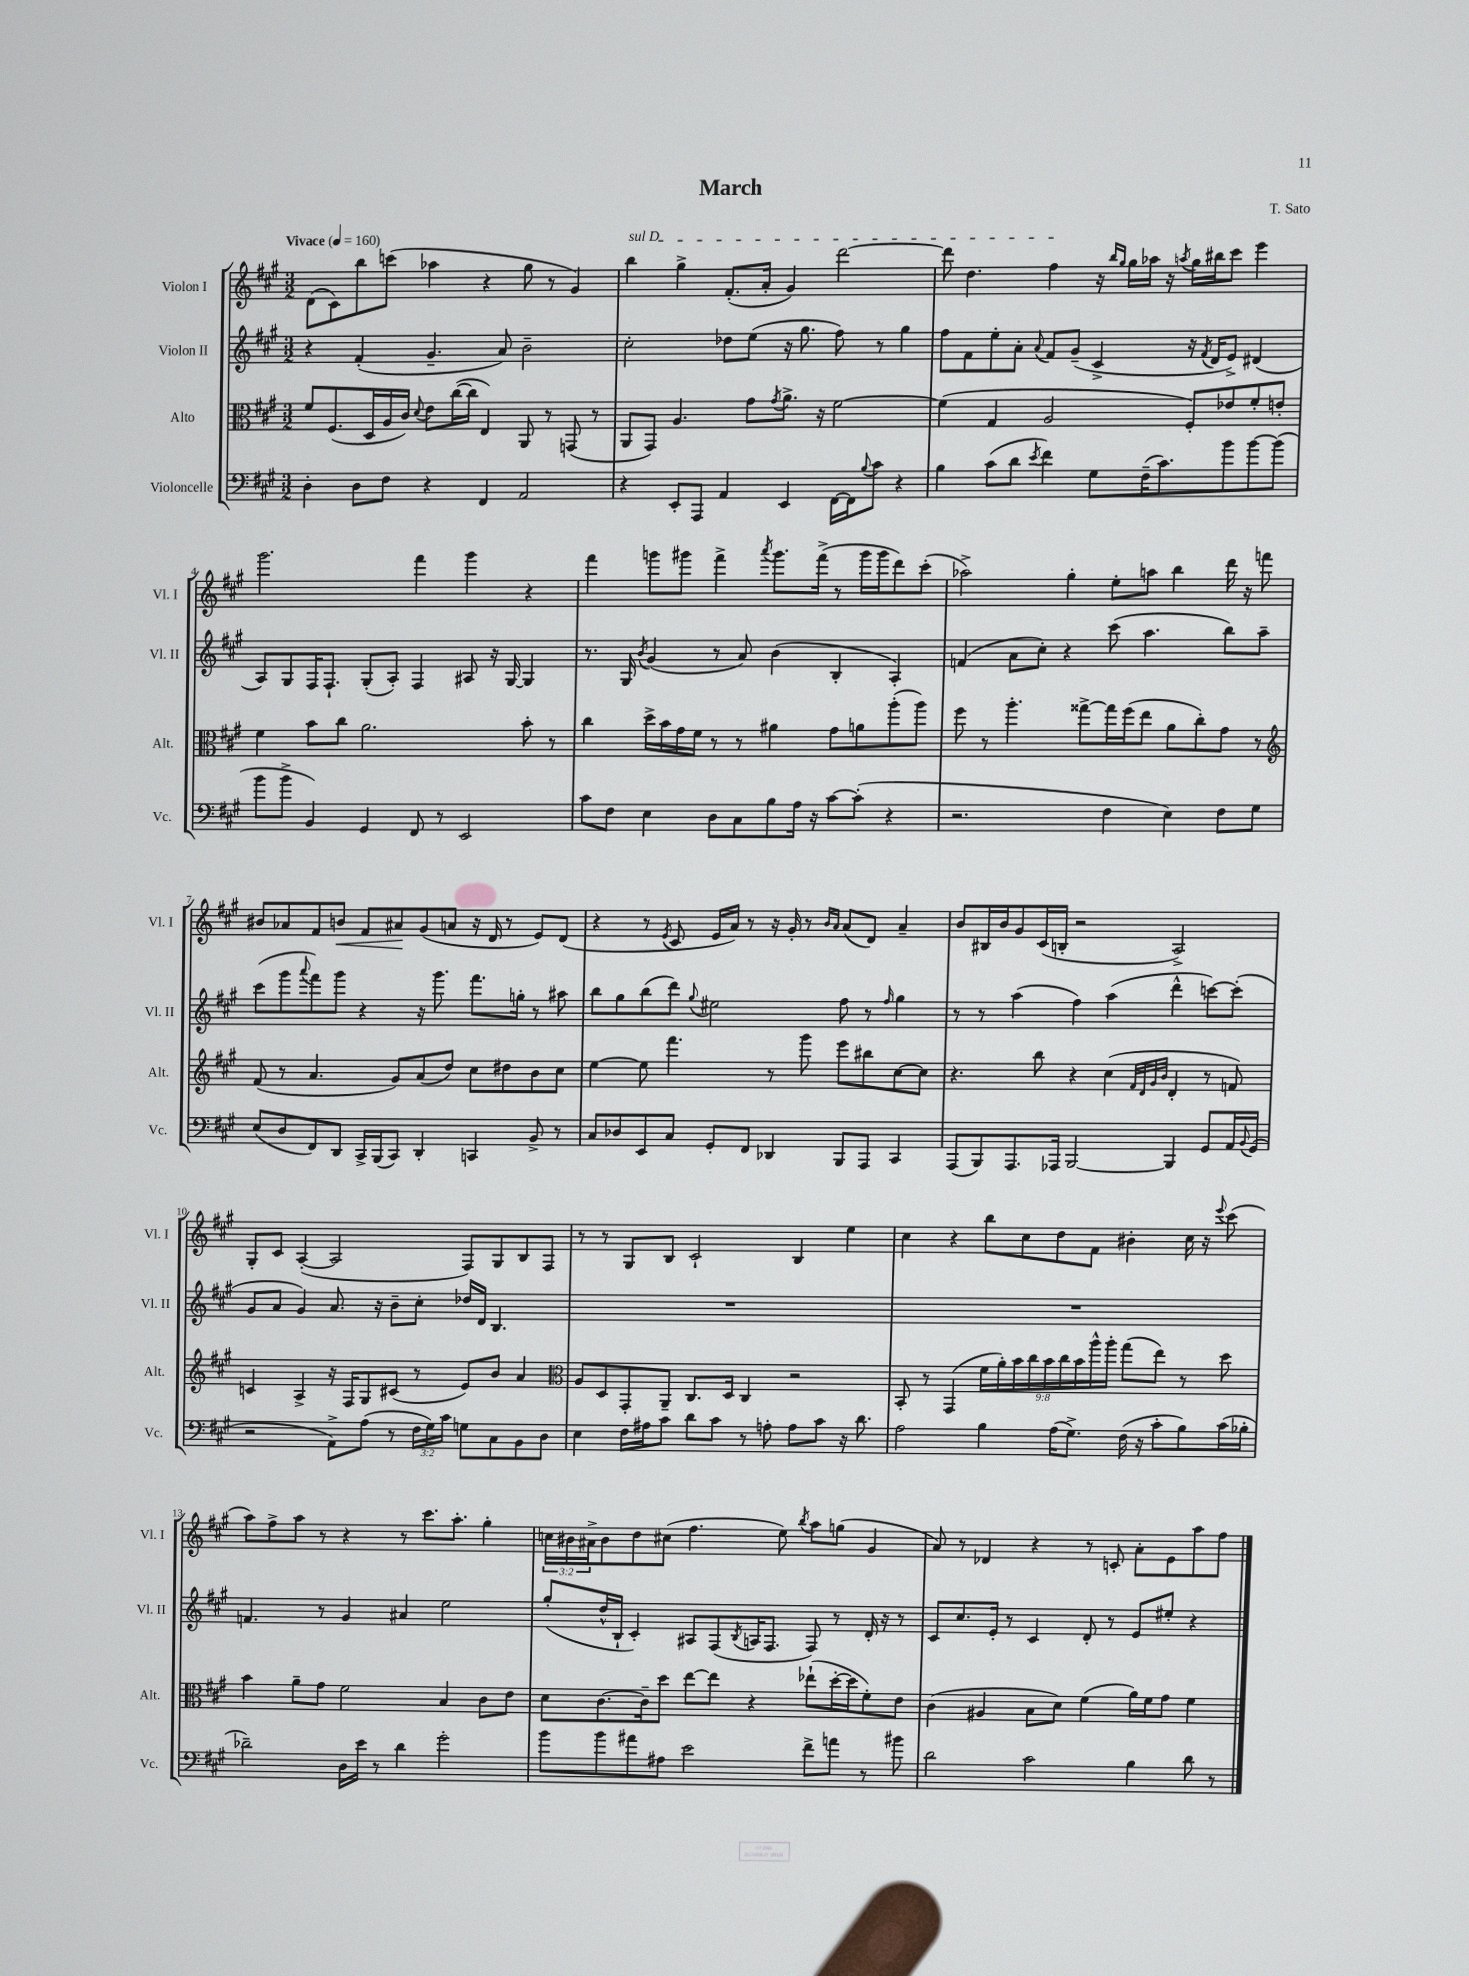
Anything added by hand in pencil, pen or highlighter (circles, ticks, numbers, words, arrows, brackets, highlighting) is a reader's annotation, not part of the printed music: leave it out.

**kern	**kern	**kern	**kern	**dynam
*part4	*part3	*part2	*part1	*part1
*staff4	*staff3	*staff2	*staff1	*staff1
*I"Violoncelle	*I"Alto	*I"Violon II	*I"Violon I	*
*I'Vc.	*I'Alt.	*I'Vl. II	*I'Vl. I	*
*clefF4	*clefC3	*clefG2	*clefG2	*
*k[f#c#g#]	*k[f#c#g#]	*k[f#c#g#]	*k[f#c#g#]	*
*M3/2	*M3/2	*M3/2	*M3/2	*
*MM160	*MM160	*MM160	*MM160	*
=1	=1	=1	=1	=1
!	!	!	!LO:TX:a:B:t=Vivace	!
4D'\	8f#/L	4r	(8d\L	.
.	(8.F#/	.	8c#\)	.
8D\L	.	(4f#'/	8bb\	.
.	16D/L	.	.	.
8F#\J	16A/	.	(8cccn\J	.
.	16c#/JJ)	.	.	.
.	8qqd/	.	.	.
4r	8e\L	4.g#~/	4aa-X\	.
.	([16cc#\L	.	.	.
.	16cc#\JJ]	.	.	.
4FF#/	4E/)	.	4r	.
.	.	8a/)	.	.
2AA/	8AA/	2b~\	8gg#\	.
.	8r	.	8r	.
.	(8GGn/	.	4g#/)	.
.	8r	.	.	.
=2	=2	=2	=2	=2
!	!	!	!LO:TX:a:i:t=sul D	!
4r	8AA/L	2cc#'\	4bb\	.
.	8GG#/J)	.	.	.
8EE'/L	4.A/	.	4gg#^\	.
8AAA/J	.	.	.	.
4AA/	.	8dd-X\L	(8.f#'/L	.
.	8g#\L	(8ee\J	.	.
.	.	.	16a'/Jk	.
.	8qg#/	.	.	.
4EE/	8.a^\J	16r	4g#/)	.
.	.	8.gg#\	.	.
.	16r	.	.	.
[16FF#\LL	[2f#\	8ff#\)	[2ddd\	.
16FF#\J]	.	.	.	.
8qqB/	.	.	.	.
8c#\J	.	8r	.	.
4r	.	4gg#\	.	.
=3	=3	=3	=3	=3
4B\	(4f#\]	8ff#\L	8ddd\]	.
.	.	8f#\	4.dd\	.
(8c#\L	4G#/	8ee'\	.	.
8d\J	.	8a'\J	.	.
8qe/	.	8qqa/	.	.
4f#\)	2A/	8f#/L	4ff#\	.
.	.	(8g#~/J	.	.
8G#\L	.	4c#^/	16r	.
.	.	.	16qqbb/LL	.
.	.	.	16qqgg#/JJ	.
.	.	.	16gg#\LL	.
(16F#~\K	.	.	16aa-X\JJ	.
8.c#\)	.	.	16r	.
.	.	.	8qaan/	.
.	8F#'/L)	16r	16gg#\LL	.
.	.	8qf#/	.	.
.	.	16d/KL	16bb#X\J	.
8b\	8e-X/	8e^/J)	8ccc#\J	.
[8b\	8f#'/	(4d#X/	4eee\	.
(8b\J]	8en'/J	.	.	.
!!LO:LB:g=z
=4	=4	=4	=4	=4
8b\L	4f#\	8A/L)	2.ggg#\	.
8b^\J	.	8G#/	.	.
4BB/)	8b\L	16F#/K	.	.
.	.	8.F#`/J	.	.
.	8cc#\J	.	.	.
4GG#/	2.a\	(8G#'/L	.	.
.	.	8A'/J)	.	.
8FF#/	.	4F#/	4fff#\	.
8r	.	.	.	.
2EE/	.	8A#X/	4ggg#\	.
.	.	16r	.	.
.	.	[16G#/	.	.
.	8b'\	4G#/]	4r	.
.	8r	.	.	.
=5	=5	=5	=5	=5
8c#\L	4cc#\	8.r	4fff#\	.
8F#\J	.	.	.	.
.	.	16G#/	.	.
.	.	8qb/	.	.
4E\	16dd^\LL	(4g#/	8gggn\L	.
.	16b\	.	.	.
.	16g#\	.	8ggg#X\J	.
.	16f#\JJ	.	.	.
8D\L	8r	8r	4fff#^\	.
8C#\	8r	8a/)	.	.
.	.	.	8qaaa/	.
8B\	4a#X\	(4b\	8.ggg#\L	.
16A\Jk	.	.	.	.
16r	.	.	(16fff#^\Jk	.
[8c#\L	8g#\L	4B'/	8r	.
(8c#'\J]	8an\	.	16ggg#\LL	.
.	.	.	16ggg#\J	.
4r	(8aa'\	4A'/)	8ddd\)	.
.	8aa\J)	.	(8ccc#'\J	.
=6	=6	=6	=6	=6
2.r	8ff#\	(4fn/	2aa-X^\)	.
.	8r	.	.	.
.	4.aa'\	8a\L	.	.
.	.	8cc#'\J)	.	.
.	.	4r	4gg#'\	.
.	[8gg##X^\L	.	.	.
4F#\	16gg##\L]	(8ccc#\	8ee'\L	.
.	(16ff#\J	.	.	.
.	8ee\J	4.aa\	8aan\J	.
4E\)	8a\L	.	4bb\	.
.	8cc#'\)	.	.	.
8F#\L	8g#\J	8bb\L)	16ddd\	.
.	.	.	16r	.
8G#\J	8r	8aa~\J	8fffn\	.
!!LO:LB:g=z
=7	=7	=7	=7	=7
*	*clefG2	*	*	*
(8E/L	(8f#/	(8ccc#\L	8b#X/L	.
8D/	8r	8ggg#\	8a-X/	.
.	.	8qqaaa/	.	.
8FF#/)	4.a/	8fff#\)	8f#/	.
!	!	!	!	!LO:HP:b
8DD/J	.	8ggg#\J	8bn/J	<
16CC#^/LL	.	4r	8f#/L	.
(16BBB/J	.	.	.	.
8CC#/J)	8g#/L)	.	8a#X/	.
4DD'/	(8a/	16r	(8g#/	[
.	.	8.ggg#\	.	.
.	8dd/J)	.	8an/J	.
4CCn/	8cc#\L	8.fff#\L	16r	.
.	.	.	16d/	.
.	8dd#X\	.	8r	.
.	.	16ggn'\Jk	.	.
8BB^/	8b\	8r	8e/L)	.
8r	8cc#\J	8aa#X\	(8d/J	.
=8	=8	=8	=8	=8
8C#/L	[4ee\	8bb\L	4r	.
8D-X/	.	8gg#\	.	.
8EE/	8ee\]	(8bb\	8r	.
.	.	.	8qe/	.
8C#/J	4.fff#\	8ddd\J)	8c#/	.
.	.	8qqgg#/	.	.
8GG#'/L	.	2ee#X\	16e/LL	.
.	.	.	16a/JJ)	.
8FF#/J	.	.	8r	.
4DD-X/	8r	.	16r	.
.	.	.	16g#'/	.
.	8ggg#\	.	8r	.
.	.	.	16qqb/LL	.
.	.	.	16qqa/JJ	.
8BBB/L	8eee\L	8ff#\	(8a/L	.
8AAA/J	8bb#X\	8r	8d/J)	.
.	.	16qqff#/	.	.
4CC#/	[8cc#\	4gg#\	4a~/	.
.	8cc#\J]	.	.	.
=9	=9	=9	=9	=9
(8AAA/L	4.r	8r	8b/L	.
8BBB/)	.	8r	16B#X/L	.
.	.	.	16b/J	.
8.AAA/	.	(4aa\	8g#/	.
.	8bb\	.	(16c#/L	.
16AAA-X/Jk	.	.	16Bn'/JJ	.
[2BBB/	4r	4ff#\)	2r	.
.	(4cc#\	(4aa\	.	.
.	32qqf#/LLL	.	.	.
.	32qqd/	.	.	.
.	32qqg#/	.	.	.
.	32qqb/JJJ	.	.	.
4BBB/]	4d'/	4ddd^^\	2A^/)	.
8GG#/L	8r	[8cccn\L)	.	.
16AA/L	8fn/)	(8ccc'\J]	.	.
8qqBB/	.	.	.	.
(16GG#/JJ	.	.	.	.
!!LO:LB:g=z
=10	=10	=10	=10	=10
2r	4cn/	8g#/L	8G#'/L	.
.	.	8a/J	8c#/J	.
.	4A^/	4g#/)	([4A'/	.
8AA^\L)	16r	8.a/	2A/]	.
.	16F#/KL	.	.	.
(8A\J	8G#/	.	.	.
.	.	16r	.	.
8r	(8c#X/J	8b~\L	.	.
24F#\LL	8r	8cc#'\J	.	.
24G#\)	.	.	.	.
24c#\JJ	.	.	.	.
8Gn\L	8e/L)	16dd-X/LL	8F#/L)	.
.	.	16d/JJ	.	.
8C#\	8b/J	4.B/	8G#/	.
8BB\	4a/	.	8B/	.
8D\J	.	.	8F#/J	.
=11	=11	=11	=11	=11
*	*clefC3	*	*	*
4E\	8A/L	1.r	8r	.
.	8D/	.	8r	.
16F#\LL	8GG#'/	.	8G#/L	.
16A#X\J	.	.	.	.
8c#\J	8AA~/J	.	8B/J	.
8d\L	8.C#/L	.	2c#`/	.
8c#\J	.	.	.	.
.	16D/Jk	.	.	.
8r	4C#/	.	.	.
8An'\	.	.	.	.
8A\L	2r	.	4B/	.
8c#\J	.	.	.	.
16r	.	.	4ee\	.
8.d\	.	.	.	.
=12	=12	=12	=12	=12
2A\	8BB'/	1.r	4cc#\	.
.	8r	.	.	.
.	(4GG#/	.	4r	.
4B\	18f#\LL	.	8bb\L	.
.	18a'\)	.	.	.
.	18b\	.	.	.
.	.	.	8cc#\	.
.	18cc#\	.	.	.
.	18b\	.	.	.
(16A\KL	.	.	8dd\	.
.	18cc#\	.	.	.
8.G#^\J)	.	.	.	.
.	18b\	.	.	.
.	.	.	8f#\J	.
.	18aa^^\	.	.	.
.	18aa'\JJ	.	.	.
(16F#\	(8gg#\L	.	4b#X'\	.
16r	.	.	.	.
8c#'\L	8ee\J)	.	.	.
8B\)	8r	.	16cc#\	.
.	.	.	16r	.
.	.	.	8qqeee/	.
(16c#\L	8dd\	.	(8ccc#\	.
16B-X'\JJ	.	.	.	.
!!LO:LB:g=z
=13	=13	=13	=13	=13
2d-X~\)	4b\	4.fn/	8aa\L)	.
.	.	.	8ff#^\	.
.	8a~\L	.	8aa\J	.
.	8g#\J	8r	8r	.
16D\LL	2f#\	4g#/	4r	.
16e\JJ	.	.	.	.
8r	.	.	.	.
4d-\	.	4a#X/	8r	.
.	.	.	8.ccc#\L	.
2g#'\	4B/	2ee\	.	.
.	.	.	8.aa'\J	.
.	8c#\L	.	4gg#'\	.
.	8e\J	.	.	.
=14	=14	=14	=14	=14
8b\L	8d\L	(8gg#'/L	24ccn\LL	.
.	.	.	24b#X\	.
.	.	.	24a#X^\J	.
8b\	[8.c#\	16dd^^/L	8b#\	.
.	.	16B`/JJ	.	.
8a#X\	.	4c#'/)	8dd\	.
.	16c#~\k]	.	.	.
8A#X\J	8dd\J	.	(8cc#X\J	.
2e\	[8ee\L	8A#X/L	4.ff#\	.
.	8ee\J]	(8F#/	.	.
.	.	8qB/	.	.
.	4r	16An/K	.	.
.	.	8.F#/J	.	.
.	.	.	8ee\)	.
.	.	.	8qbb/	.
8f#^\L	(8ee-X`\L	8F#/)	8aa\L	.
8an\J	[16dd'\L	8r	(8ggn\J	.
.	16dd\J]	.	.	.
8r	8f#'\)	16d'/	4g#/	.
.	.	16r	.	.
8b#X\	8e\J	8r	.	.
=15	=15	=15	=15	=15
2d\	(4c#\	8c#/L	8a/)	.
.	.	8.cc#/	8r	.
.	4A#X/	.	4d-X/	.
.	.	16e'/Jk	.	.
.	.	8r	.	.
2c#\	8B\L	4c#/	4r	.
.	8d\J)	.	.	.
.	(4f#\	8d'/	8r	.
.	.	8r	8cn'/	.
4B\	16a\LL)	8e/L	8a'\L	.
.	16f#\J	.	.	.
.	8g#\J	8ee#X'/J	8e\	.
8d\	4f#\	4r	8aa\	.
8r	.	.	8ff#\J	.
==	==	==	==	==
*-	*-	*-	*-	*-
